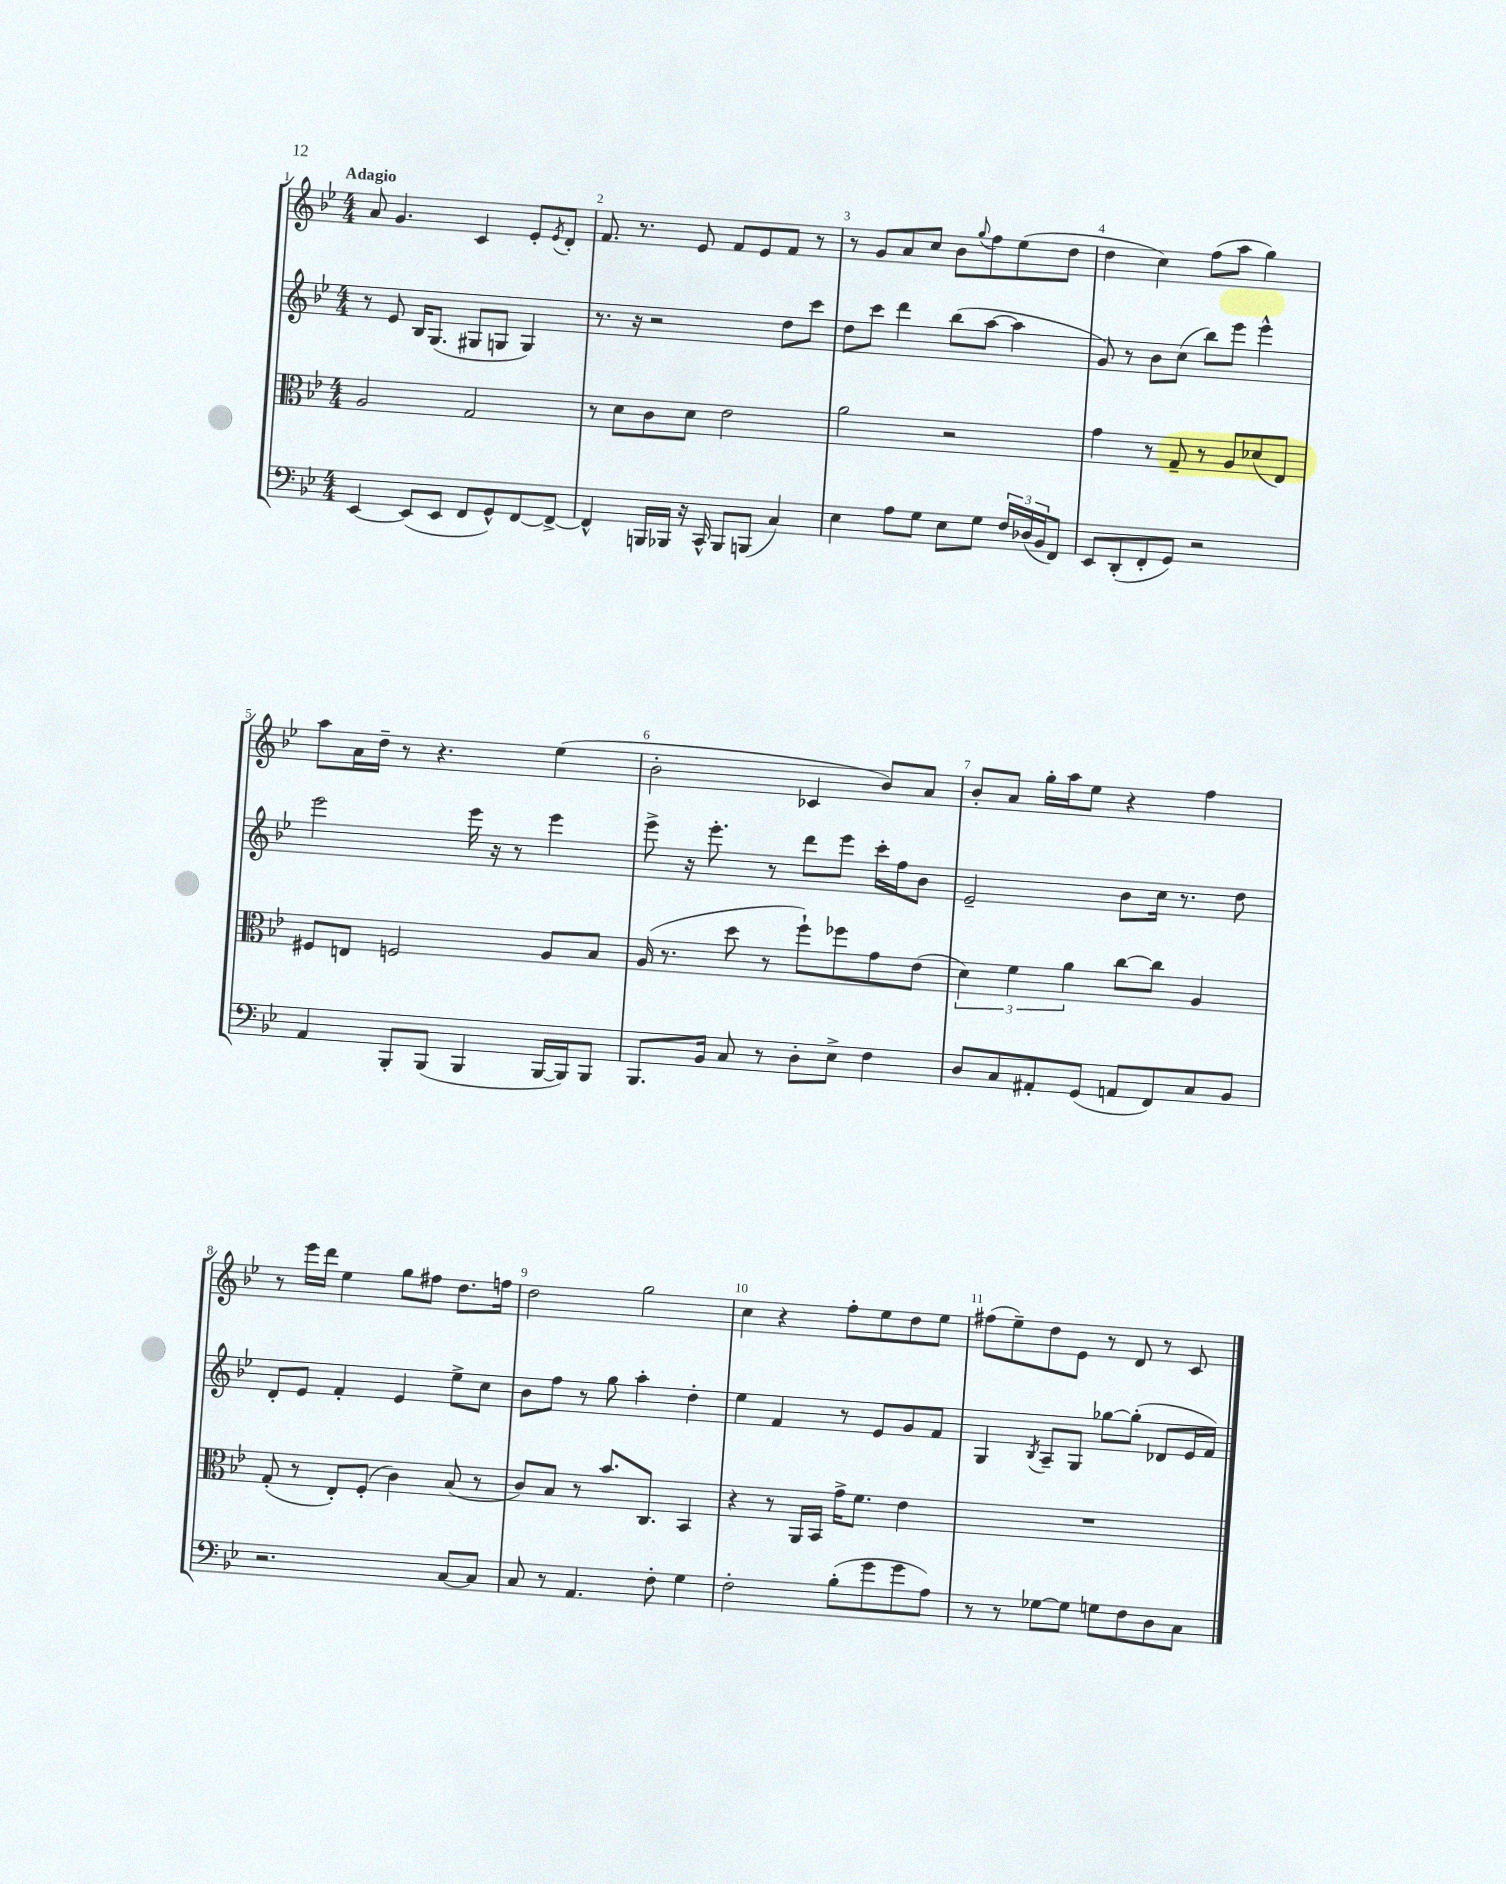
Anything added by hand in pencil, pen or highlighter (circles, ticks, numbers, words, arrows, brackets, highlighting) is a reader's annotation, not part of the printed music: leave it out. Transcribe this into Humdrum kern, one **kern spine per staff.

**kern	**kern	**kern	**kern
*part4	*part3	*part2	*part1
*staff4	*staff3	*staff2	*staff1
*clefF4	*clefC3	*clefG2	*clefG2
*k[b-e-]	*k[b-e-]	*k[b-e-]	*k[b-e-]
*M4/4	*M4/4	*M4/4	*M4/4
=1	=1	=1	=1
!	!	!	!LO:TX:a:B:t=Adagio
[4EE-/	2A/	8r	8a/
.	.	8e-/	4.g/
(8EE-/L]	.	16B-/KL	.
.	.	(8.G/J	.
8EE-/J	.	.	.
8FF/L	2G/	8G#X/L	4c/
8GG^^/)	.	8Gn/J	.
[8FF/	.	4G/)	8e-'/L
.	.	.	8qe-/
8FF^/J_	.	.	8d'/J
=2	=2	=2	=2
4FF^^/]	8r	8.r	8.f/
.	8d\L	.	.
.	.	16r	8.r
16BBBn/LL	8c\	2r	.
16BBB-X/JJ	.	.	.
16r	8d\J	.	8e-/
16CC^^/	.	.	.
8BBB-/L	2e-\	.	8f/L
(8BBBn/J	.	.	8e-/
4C/)	.	8dd\L	8f/J
.	.	8ccc\J	8r
=3	=3	=3	=3
4E-\	2a\	8dd\L	8r
.	.	8ccc\J	8g/L
8A\L	.	4ddd\	8a/
8G\J	.	.	8cc/J
8E-\L	2r	(8bb-\L	8b-\L
.	.	.	8qqgg/
8G\J	.	[8aa\J	8ff\
24F/LL	.	4aa\]	(8ee-\
(24D-X/	.	.	.
24BB-/J	.	.	.
8FF/J)	.	.	8dd\J
=4	=4	=4	=4
8EE-/L	4g\	8g/)	4dd\
(8DD'/	.	8r	.
8FF'/	8r	8b-\L	4cc\)
8GG/J)	8G~/	(8cc\J	.
2r	8r	8bb-\L)	(8ff\L
.	8A/L	8eee-\J	8aa\J
.	(8d-X/	4eee-^^\	4gg\)
.	8E-/J)	.	.
!!LO:LB:g=z
=5	=5	=5	=5
4AA/	8F#X/L	2eee-\	8aa\L
.	8En/J	.	16a\L
.	.	.	16dd~\JJ
8BBB-'/L	2Fn/	.	8r
(8BBB-/J	.	.	4.r
4BBB-/	.	16eee-\	.
.	.	16r	.
.	.	8r	.
[16BBB-/LL	8A/L	4eee-\	(4ee-\
16BBB-/J])	.	.	.
8BBB-/J	8B-/J	.	.
=6	=6	=6	=6
8.BBB-/L	(16A/	8eee-^\	2b-'\
.	8.r	.	.
.	.	16r	.
16BB-/Jk	.	8.eee-'\	.
8C/	8dd\	.	.
8r	8r	8r	.
8D'\L	8ff`\L)	8ddd\L	4c-X/
8E-^\J	8ff-X\	8eee-\J	.
4F\	8g\	16ccc'\LL	8b-/L)
.	.	16ff\J	.
.	(8e-\J	8b-\J	8a/J
=7	=7	=7	=7
8D/L	6d\)	2e-~/	8b-'/L
8C/	.	.	8a/J
.	6f\	.	.
8AA#X'/	.	.	16gg'\LL
.	.	.	16aa\J
.	6a\	.	.
(8GG/J	.	.	8ee-\J
8AAn/L	[8cc\L	8b-\L	4r
8FF/)	8cc\J]	16cc\Jk	.
.	.	8.r	.
8C/	4A/	.	4ff\
8BB-/J	.	8dd\	.
!!LO:LB:g=z
=8	=8	=8	=8
2.r	(8G'/	8d'/L	8r
.	8r	8e-/J	16eee-\LL
.	.	.	16ddd\JJ
.	8E-'/L)	4f'/	4ee-\
.	(8F'/J	.	.
.	4c\)	4e-/	8gg\L
.	.	.	8ff#X\J
[8C/L	(8B-/	8ee-^\L	8.dd\L
8C/J]	8r	8cc\J	.
.	.	.	16ffn\Jk
=9	=9	=9	=9
8C/	8c/L)	8b-\L	2dd\
8r	8B-/J	8ff\J	.
4.AA/	8r	8r	.
.	8.b-/L	8gg\	.
.	.	4aa'\	2gg\
.	8.C/J	.	.
8F'\	.	.	.
4G\	4BB-/	4dd'\	.
=10	=10	=10	=10
2F'\	4r	4ee-\	4cc\
.	8r	4f/	4r
.	16AA/LL	.	.
.	16BB-/JJ	.	.
(8B-'\L	16g^\KL	8r	8ff'\L
.	8.f\J	.	.
8g\	.	8e-/L	8ee-\
8g\	4e-\	8g/	8dd\
8A\J)	.	8f/J	8ee-\J
=11	=11	=11	=11
8r	1r	4G/	(8ff#X\L
8r	.	.	8ee-~\)
.	.	8qB-/	.
[8G-X\L	.	8A~/L	8dd\
8G-\J]	.	8G/J	8e-\J
8Gn\L	.	[8gg-X\L	8r
8F\	.	(8gg-'\J]	8d/
8D\	.	8d-X/L	8r
8C\J	.	16e-/L	8c/
.	.	16f/JJ)	.
==	==	==	==
*-	*-	*-	*-
